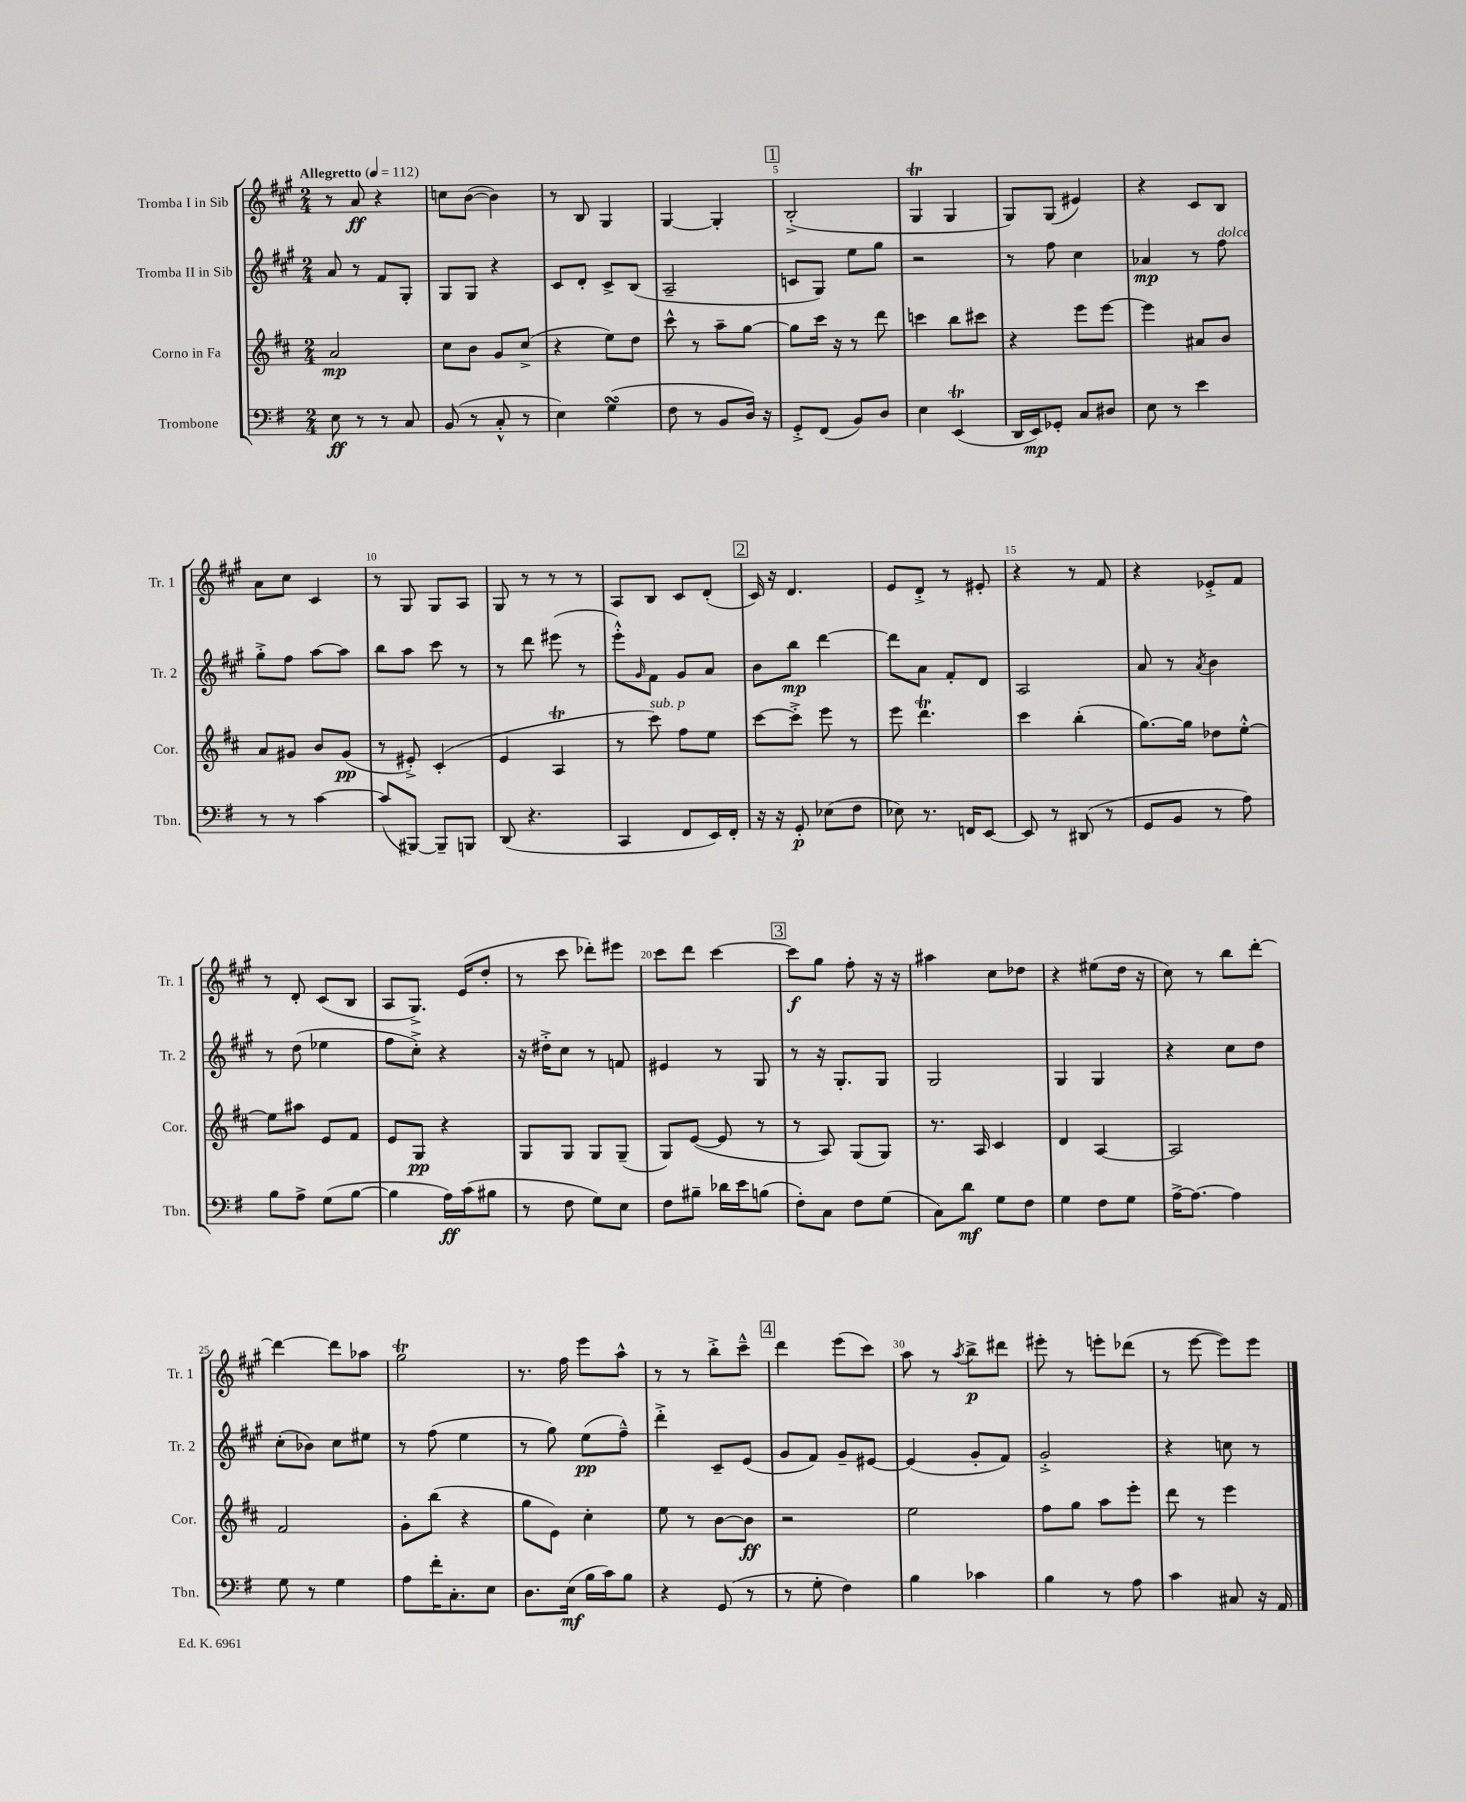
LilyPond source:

<<
\new StaffGroup <<
\new Staff = "s0" \with { instrumentName = "Tromba I in Sib" shortInstrumentName = "Tr. 1" } {
    \clef treble \key a \major \numericTimeSignature \time 2/4 \tempo "Allegretto" 4 = 112
    r8 a'8\ff r4 |
    c''8 b'8~( b'4) |
    r8 b8 gis4 |
    gis4~ gis4-. |
    \mark \markup { \box "1" } b2-.->( |
    gis4\trill gis4 |
    gis8) gis8( eis'4) |
    r4 cis'8 b8 |
    a'8 cis''8 cis'4 |
    r8 gis8 gis8 a8 |
    gis8 r8 r8 r8 |
    a8 b8 cis'8 d'8-.( |
    \mark \markup { \box "2" } cis'16) r16 d'4. |
    e'8 d'8-.-> r8 eis'8-. |
    r4 r8 fis'8 |
    r4 ees'8-.-> fis'8 |
    r8 d'8-. cis'8( b8 |
    a8 gis8.->) e'16( d''8-. |
    r8 cis'''8 des'''8-.) eis'''8 |
    cis'''8 d'''8 cis'''4~ |
    \mark \markup { \box "3" } cis'''8\f gis''8 fis''8-. r16 r16 |
    ais''4 cis''8 des''8 |
    r4 eis''8( d''16 r16 |
    cis''8) r8 b''8 d'''8~-. |
    d'''4~ d'''8 aes''8 |
    gis''2\trill |
    r8. fis''16 e'''8 a''8-^ |
    r8 r8 b''8-.-> cis'''8---^ |
    \mark \markup { \box "4" } d'''4 e'''8( cis'''8) |
    a''8 r8 \acciaccatura { a''8 } b''8->\p dis'''8 |
    eis'''8-. r8 e'''8-. des'''8( |
    r8 e'''8~ e'''8) e'''8 \bar "|." |
}
\new Staff = "s1" \with { instrumentName = "Tromba II in Sib" shortInstrumentName = "Tr. 2" } {
    \clef treble \key a \major \numericTimeSignature \time 2/4
    a'8 r8 fis'8 gis8-. |
    gis8 gis8 r4 |
    cis'8 d'8-. cis'8-> b8( |
    a2-- |
    \mark \markup { \box "1" } c'8 gis8) e''8 gis''8 |
    r2 |
    r8 fis''8 cis''4 |
    aes'4\mp r8 fis''8^\markup { \italic "dolce" } |
    gis''8-.-> fis''8 a''8~ a''8 |
    b''8 a''8 cis'''8 r8 |
    r8 d'''8 eis'''8( r8 |
    e'''8-.-^) \grace { gis'16 } fis'8 gis'8 a'8 |
    \mark \markup { \box "2" } b'8 b''8\mp d'''4~ |
    d'''8 a'8 fis'8-. d'8 |
    a2 |
    a'8 r8 \acciaccatura { a'8 } b'4 |
    r8 d''8( ees''4 |
    fis''8 cis''8-.->) r4 |
    r16 dis''16-.-> cis''8 r8 f'8 |
    eis'4 r8 gis8 |
    \mark \markup { \box "3" } r8 r16 gis8.-. gis8 |
    gis2 |
    gis4 gis4 |
    r4 cis''8 d''8 |
    cis''8-.( bes'8) cis''8 eis''8 |
    r8 fis''8( e''4 |
    r8 gis''8) e''8\pp( fis''8---^) |
    d'''4-.-> cis'8-- e'8( |
    \mark \markup { \box "4" } gis'8 fis'8) gis'8-- eis'8~ |
    eis'4( gis'8-. fis'8) |
    gis'2-.-> |
    r4 c''8 r8 \bar "|." |
}
\new Staff = "s2" \with { instrumentName = "Corno in Fa" shortInstrumentName = "Cor." } {
    \clef treble \key d \major \numericTimeSignature \time 2/4
    a'2\mp |
    cis''8 b'8 g'8 cis''8->( |
    r4 e''8) d''8 |
    cis'''8-^ r8 a''8-- g''8~ |
    \mark \markup { \box "1" } g''8 cis'''16 r16 r8 d'''8 |
    c'''4 b''8 cis'''8 |
    r4 e'''8 e'''8~ |
    e'''4 ais'8 b'8 |
    a'8 gis'8 b'8 gis'8\pp( |
    r8 eis'8-.->) cis'4-.( |
    e'4 a4\trill |
    r8 cis'''8^\markup { \italic "sub. p" }) fis''8 e''8 |
    \mark \markup { \box "2" } cis'''8~ cis'''8-.-> e'''8 r8 |
    e'''8 d'''4.\trill |
    cis'''4 b''4-.( |
    g''8.~) g''16 des''8 e''8~-.-^ |
    e''8 ais''8 e'8 fis'8 |
    e'8 g8\pp r4 |
    g8 g8 g8 g8--( |
    g8) e'8~( e'8 r8 |
    \mark \markup { \box "3" } r8 a8) g8( g8) |
    r8. a16 cis'4 |
    d'4 a4~ |
    a2 |
    fis'2 |
    g'8-. b''8( r4 |
    g''8 e'8) cis''4-. |
    e''8 r8 b'8~ b'8\ff |
    \mark \markup { \box "4" } r2 |
    e''2 |
    fis''8 g''8 a''8 e'''8-. |
    d'''8 r8 e'''4 \bar "|." |
}
\new Staff = "s3" \with { instrumentName = "Trombone" shortInstrumentName = "Tbn." } {
    \clef bass \key g \major \numericTimeSignature \time 2/4
    e8\ff r8 r8 c8 |
    b,8( r8 c8-.-^ r8 |
    e4) g4\turn( |
    fis8 r8 b,8 d16) r16 |
    \mark \markup { \box "1" } g,8-.-> fis,8( b,8) d8 |
    e4 e,4\trill( |
    d,16 e,16\mp) ges,8-. c8 dis8 |
    e8 r8 e'4 |
    r8 r8 c'4~ |
    c'8( bis,,8~) bis,,8-- b,,8 |
    d,8( r4. |
    c,4 fis,8 e,16) fis,16-. |
    \mark \markup { \box "2" } r16 r16 g,8-.\p ees8( fis8 |
    ees8) r8. f,16 e,8~ |
    e,8 r8 dis,8( r8 |
    g,8 b,8 r8 a8) |
    b8 a8-> g8( b8~ |
    b4 a16\ff) c'16( bis8 |
    r8 fis8 g8) e8 |
    fis8 bis8-- des'16 e'16 b8( |
    \mark \markup { \box "3" } fis8-.) c8 fis8 g8( |
    c8) d'8\mf g8 fis8 |
    g4 fis8 g8 |
    a16~-> a8.~ a4 |
    g8 r8 g4 |
    a8 fis'16-. c8.-. e8 |
    d8. e16\mf( b16 c'16) b8 |
    r4 g,8( r8 |
    \mark \markup { \box "4" } r8 g8-. fis4) |
    b4 ces'4 |
    b4 r8 a8 |
    c'4 cis8 r16 a,16 \bar "|." |
}
>>
>>
\layout { \context { \Score \override BarNumber.break-visibility = ##(#f #t #t) barNumberVisibility = #(every-nth-bar-number-visible 5) } }
